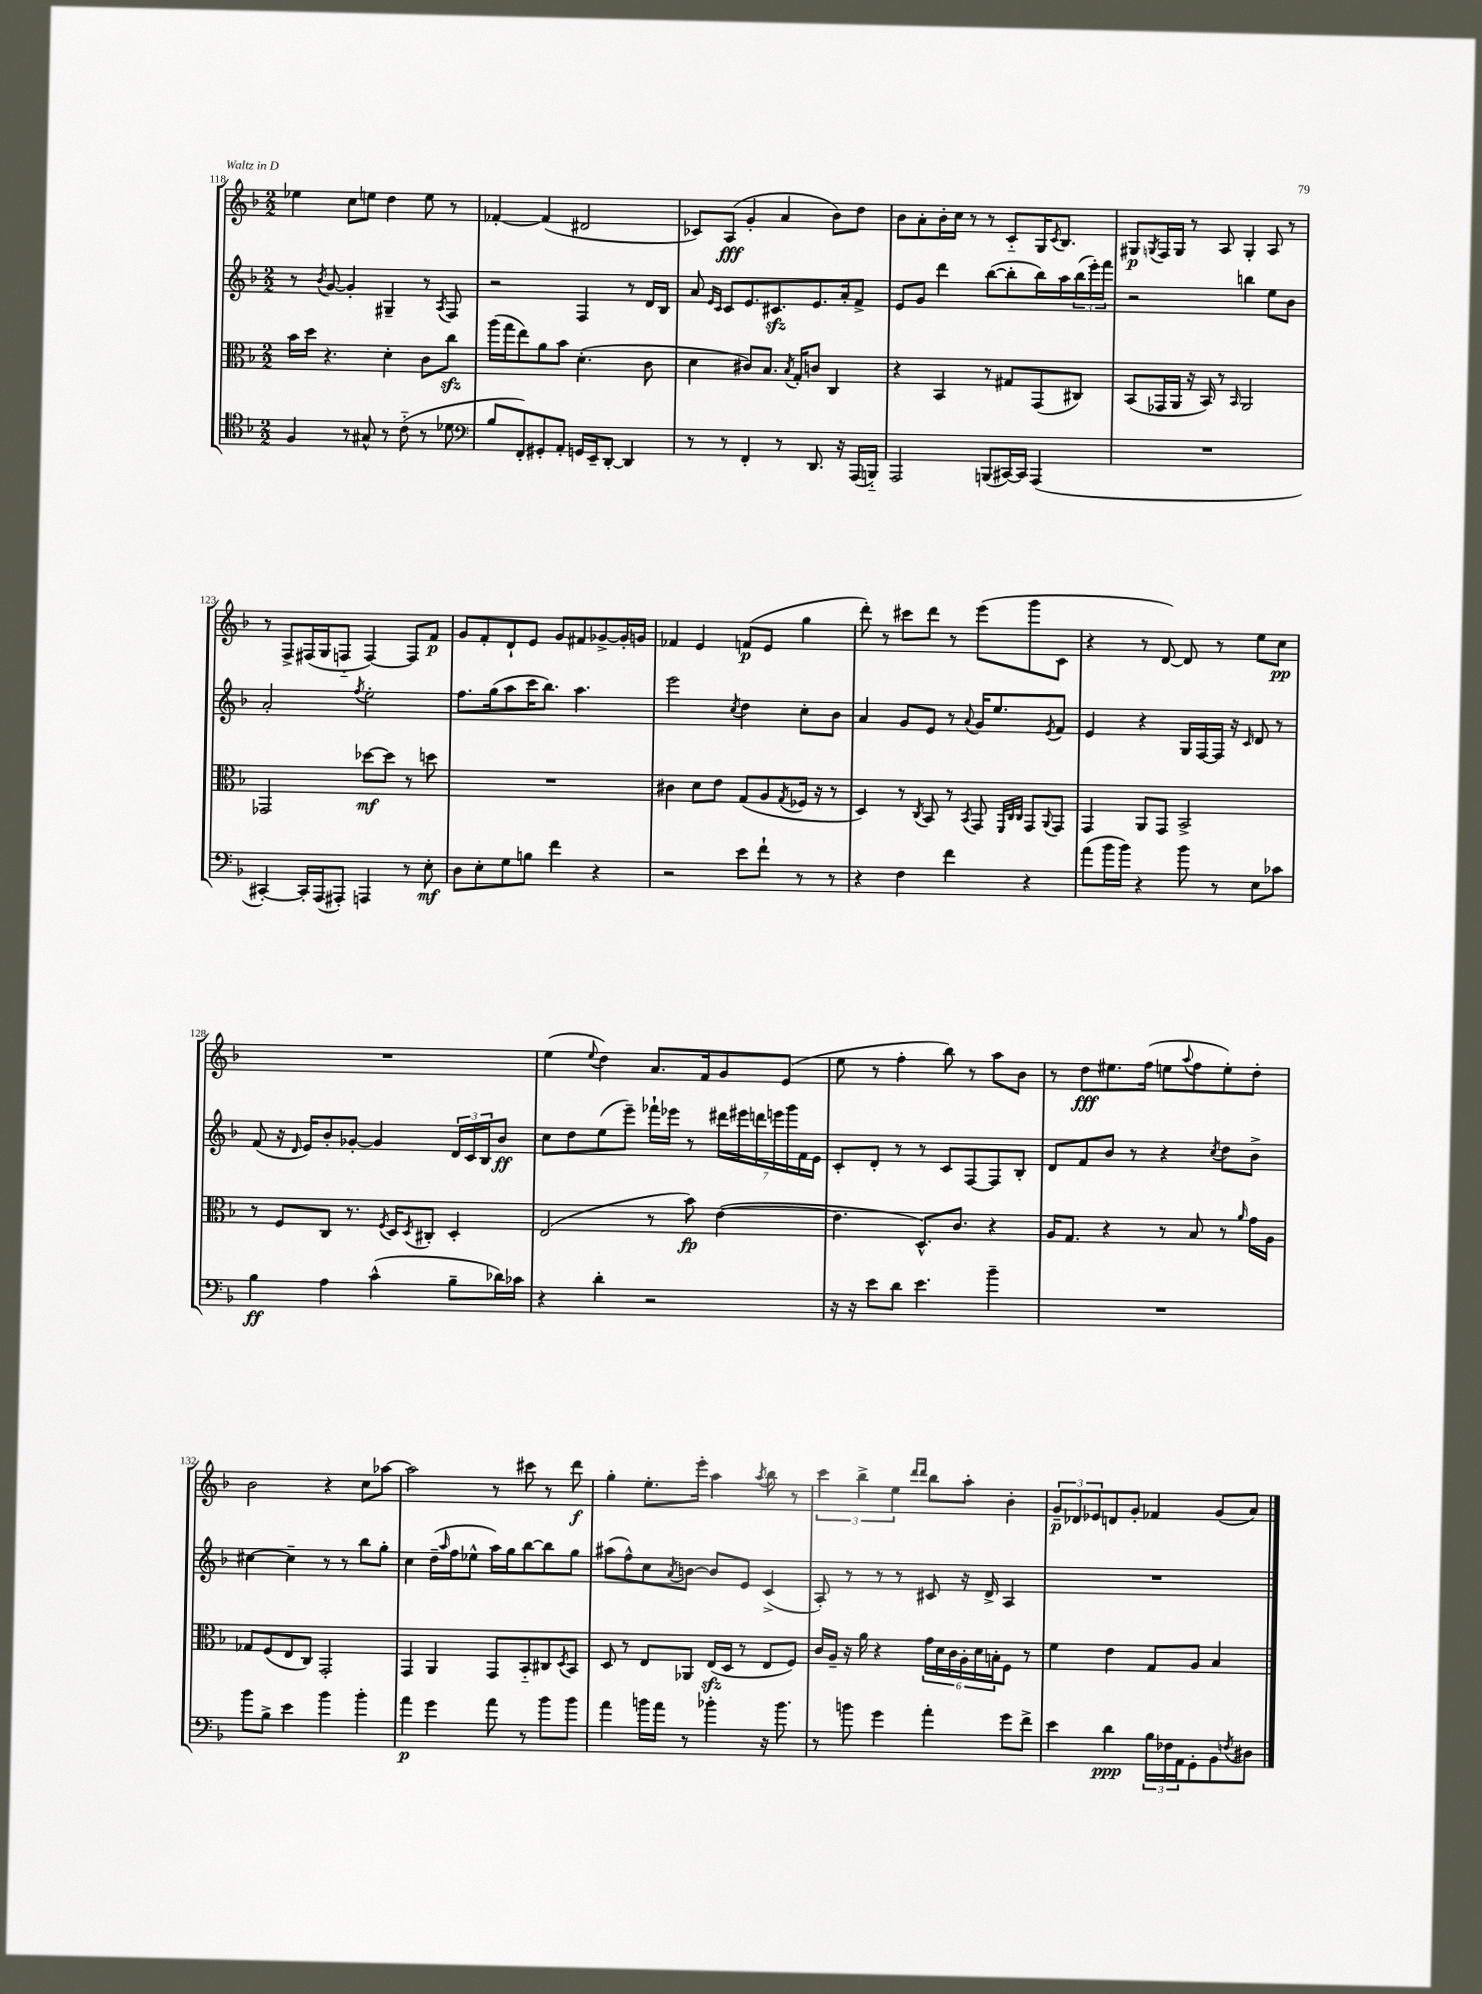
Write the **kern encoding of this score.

**kern	**dynam	**kern	**dynam	**kern	**dynam	**kern	**dynam
*part4	*part4	*part3	*part3	*part2	*part2	*part1	*part1
*staff4	*staff4	*staff3	*staff3	*staff2	*staff2	*staff1	*staff1
*clefC4	*	*clefC3	*	*clefG2	*	*clefG2	*
*k[b-]	*	*k[b-]	*	*k[b-]	*	*k[b-]	*
*M2/2	*	*M2/2	*	*M2/2	*	*M2/2	*
=118	=118	=118	=118	=118	=118	=118	=118
4F/	.	16b-\LL	.	8r	.	4ee-X\	.
.	.	16dd\JJ	.	.	.	.	.
.	.	.	.	8qb-/	.	.	.
.	.	4.r	.	[8g/	.	.	.
8r	.	.	.	4g'/]	.	8cc\L	.
8G#X^^/	.	.	.	.	.	8een\J	.
8r	.	4d'\	.	4G#X~/	.	4dd\	.
(8c\	.	.	.	.	.	.	.
8r	.	8c\L	.	8r	.	8ee\	.
.	.	.	.	8qA/	.	.	.
8d-X\	.	8cczz\J	.	8F/	.	8r	.
=119	=119	=119	=119	=119	=119	=119	=119
*clefF4	*	*	*	*	*	*	*
8B-/L	.	(16aa\LL	.	2r	.	[4f-X'/	.
.	.	16gg\J	.	.	.	.	.
8FF'/)	.	8ee\)	.	.	.	.	.
8GG#X'/	.	8a\	.	.	.	(4f-/]	.
8AA'/J	.	8b-\J	.	.	.	.	.
16GGn/LL	.	(4.d'\	.	4F/	.	2d#X/	.
16EE~/J	.	.	.	.	.	.	.
[8DD'/J	.	.	.	.	.	.	.
4DD/]	.	.	.	8r	.	.	.
.	.	8c\	.	16d/LL	.	.	.
.	.	.	.	16B-/JJ	.	.	.
=120	=120	=120	=120	=120	=120	=120	=120
8r	.	4d\	.	8a/	.	8c-X/L)	.
.	.	.	.	16qqe/LL	.	.	.
.	.	.	.	16qqc/JJ	.	.	.
8r	.	.	.	8c/L	.	(8A/J	fff
4FF'/	.	8c#X/L)	.	8.e/	.	4g'/	.
.	.	8.B-/J	.	.	.	.	.
.	.	.	.	8.c#Xzz/	.	.	.
8r	.	.	.	.	.	4a/	.
.	.	8qB-/	.	.	.	.	.
.	.	16G'/KL	.	.	.	.	.
8.DD/	.	8cn/J	.	8.e/	.	.	.
.	.	4C/	.	.	.	8b-\L)	.
16r	.	.	.	16a'/k	.	.	.
(16AAA/LL	.	.	.	8f^/J	.	8dd\J	.
16BBBn/JJ)	.	.	.	.	.	.	.
=121	=121	=121	=121	=121	=121	=121	=121
2AAA/	.	4r	.	8e/L	.	8b-\L	.
.	.	.	.	8g/J	.	8a'\	.
.	.	4BB-/	.	4ddd\	.	16b-'\L	.
.	.	.	.	.	.	16cc\JJ	.
.	.	.	.	.	.	8r	.
(8BBBn/L	.	8r	.	([8bb-\L	.	8r	.
[16CC#X/L)	.	8G#X/L	.	8bb-'\]	.	8c/L	.
16CC#/JJ]	.	.	.	.	.	.	.
(4AAA/	.	(8GG/	.	16bb-\L)	.	16G/K	.
.	.	.	.	.	.	8qc/	.
.	.	.	.	16aa\	.	8.B-/J	.
.	.	8C#X/J)	.	(24bb-\	.	.	.
.	.	.	.	24eee'\)	.	.	.
.	.	.	.	24fff\JJ	.	.	.
=122	=122	=122	=122	=122	=122	=122	=122
1r	.	(8BB-/L	.	2r	.	8G#X/L	p
.	.	.	.	.	.	8qGn/	.
.	.	16GG-X/L	.	.	.	16F/L	.
.	.	16AA/JJ	.	.	.	16G/JJ	.
.	.	16r	.	.	.	8r	.
.	.	16BB-/)	.	.	.	.	.
.	.	8r	.	.	.	8A/	.
.	.	16qqBB-/	.	.	.	.	.
.	.	2AA/	.	4bbn\	.	4G'/	.
.	.	.	.	8ee\L	.	8A/	.
.	.	.	.	8b-\J	.	8r	.
!!LO:LB:g=z
=123	=123	=123	=123	=123	=123	=123	=123
[4CC#X'/)	.	2GG-X/	.	2a'/	.	8r	.
.	.	.	.	.	.	8F^/L	.
16CC#'/LL]	.	.	.	.	.	(16F#X/L	.
(16AAA/J	.	.	.	.	.	16G/J	.
8AAA#X'/J)	.	.	.	.	.	8Fn/J	.
.	.	.	.	8qff/	.	.	.
4AAAn/	.	[8dd-X\L	mf	2ee'\	.	[4F/)	.
.	.	8dd-\J]	.	.	.	.	.
8r	.	8r	.	.	.	8F/L]	.
8E'\	mf	8ddn\	.	.	.	8f/J	p
=124	=124	=124	=124	=124	=124	=124	=124
8D\L	.	1r	.	8.ff\L	.	8g/L	.
8E'\	.	.	.	.	.	8f'/	.
.	.	.	.	(16gg\k	.	.	.
8G\	.	.	.	8aa\	.	8d`/	.
8Bn\J	.	.	.	16ccc\K	.	8e/J	.
.	.	.	.	8.bb-\J)	.	.	.
4f\	.	.	.	.	.	8g/L	.
.	.	.	.	4.aa\	.	8f#X/	.
4r	.	.	.	.	.	[8g-X^/	.
.	.	.	.	.	.	16g-'/L]	.
.	.	.	.	.	.	16gn/JJ	.
=125	=125	=125	=125	=125	=125	=125	=125
2r	.	4c#X\	.	2eee\	.	4f-X/	.
.	.	8d\L	.	.	.	4e/	.
.	.	8e\J	.	.	.	.	.
.	.	.	.	8qcc/	.	.	.
8e\L	.	(8G/L	.	4dd\	.	(8fn/L	p
8f`\J	.	8A/	.	.	.	8e/J	.
.	.	8qG/	.	.	.	.	.
8r	.	16F-X/Jk	.	8cc'\L	.	4gg\	.
.	.	16r	.	.	.	.	.
8r	.	8r	.	8b-\J	.	.	.
=126	=126	=126	=126	=126	=126	=126	=126
4r	.	4D/)	.	4a/	.	8ddd'\)	.
.	.	.	.	.	.	8r	.
4F\	.	8r	.	8g/L	.	8ccc#X\L	.
.	.	8qC/	.	.	.	.	.
.	.	8BB-/	.	8e/J	.	8ddd\J	.
4f\	.	8r	.	8r	.	8r	.
.	.	8qBB-/	.	8qqa/	.	.	.
.	.	8GG/	.	16g/KL	.	(8eee\L	.
.	.	.	.	8.ee/	.	.	.
.	.	32qqFF/LLL	.	.	.	.	.
.	.	32qqC/	.	.	.	.	.
.	.	32qqC/JJJ	.	.	.	.	.
4r	.	8GG/L	.	.	.	8ggg\	.
.	.	8qqAA/	.	8qe/	.	.	.
.	.	8GG/J	.	8f/J	.	8c\J	.
=127	=127	=127	=127	=127	=127	=127	=127
(8a\L	.	4GG/	.	4e/	.	4r	.
16b-\L	.	.	.	.	.	.	.
16b-\JJ)	.	.	.	.	.	.	.
4r	.	8AA/L	.	4r	.	8r	.
.	.	8GG/J	.	.	.	[8d/)	.
8b-\	.	2BB-^/	.	16G/LL	.	8d/]	.
.	.	.	.	[16F/	.	.	.
8r	.	.	.	16F/JJ]	.	8r	.
.	.	.	.	16r	.	.	.
.	.	.	.	16qqc/	.	.	.
8E\L	.	.	.	8d/	.	8ee\L	.
8c-X\J	.	.	.	8r	.	8cc\J	pp
!!LO:LB:g=z
=128	=128	=128	=128	=128	=128	=128	=128
4B-\	ff	8r	.	(8f/	.	1r	.
.	.	8F/L	.	16r	.	.	.
.	.	.	.	16qqd/	.	.	.
.	.	.	.	16e/KL)	.	.	.
4A\	.	8C/J	.	8b-'/	.	.	.
.	.	8.r	.	[8g-X'/J	.	.	.
(4c^^\	.	.	.	4g-/]	.	.	.
.	.	8qF/	.	.	.	.	.
.	.	16D/KL	.	.	.	.	.
.	.	8qD/	.	.	.	.	.
.	.	8C#X'/J	.	.	.	.	.
8B-~\L	.	4D'/	.	24d/LL	.	.	.
.	.	.	.	24c/	.	.	.
.	.	.	.	24B-/J	.	.	.
16d-X\L)	.	.	.	8b-/J	ff	.	.
16c-X\JJ	.	.	.	.	.	.	.
=129	=129	=129	=129	=129	=129	=129	=129
4r	.	(2E/	.	8cc\L	.	(4ee\	.
.	.	.	.	8dd\	.	.	.
.	.	.	.	.	.	8qqee/	.
4d'\	.	.	.	(8ee\	.	4dd\)	.
.	.	.	.	8eee~\J)	.	.	.
2r	.	8r	.	16fff-X`\LL	.	8.a/L	.
.	.	.	.	16eee-X\JJ	.	.	.
.	.	8b-\)	fp	8r	.	.	.
.	.	.	.	.	.	16f/k	.
.	.	([4e\	.	28ddd#X\LL	.	8g/	.
.	.	.	.	28eee#X\	.	.	.
.	.	.	.	28dddn\	.	.	.
.	.	.	.	28eeen\	.	.	.
.	.	.	.	.	.	(8e/J	.
.	.	.	.	28ggg\	.	.	.
.	.	.	.	28f\	.	.	.
.	.	.	.	28e\JJ	.	.	.
=130	=130	=130	=130	=130	=130	=130	=130
16r	.	4.e\]	.	8c'/L	.	8ee\	.
16r	.	.	.	.	.	.	.
8e\L	.	.	.	8d'/J	.	8r	.
8d\J	.	.	.	8r	.	4ff'\	.
4.e\	.	8.D^^/L)	.	8r	.	.	.
.	.	.	.	8c/L	.	8bb-\)	.
.	.	8.c/J	.	.	.	.	.
.	.	.	.	[8F/	.	8r	.
4b-~\	.	4r	.	8F/]	.	8aa\L	.
.	.	.	.	8B-'/J	.	8b-\J	.
=131	=131	=131	=131	=131	=131	=131	=131
1r	.	16A/KL	.	8d/L	.	8r	.
.	.	8.G/J	.	.	.	.	.
.	.	.	.	8f/	.	8dd\L	fff
.	.	4r	.	8b-/J	.	8.ee#X\	.
.	.	.	.	8r	.	.	.
.	.	.	.	.	.	(16ff\Jk	.
.	.	8r	.	4r	.	8een\L	.
.	.	.	.	.	.	8qqaa/	.
.	.	8B-/	.	.	.	8ff\	.
.	.	.	.	8qcc/	.	.	.
.	.	8r	.	8dd\L	.	8ee'\)	.
.	.	16qqa/	.	.	.	.	.
.	.	16g\LL	.	8b-^\J	.	8dd'\J	.
.	.	16A\JJ	.	.	.	.	.
!!LO:LB:g=z
=132	=132	=132	=132	=132	=132	=132	=132
8b-\L	.	8G-X/L	.	[4cc#X\	.	2b-\	.
8B-^\J	.	(8F/	.	.	.	.	.
4e\	.	8E/	.	4cc#~\]	.	.	.
.	.	8C/J)	.	.	.	.	.
4b-\	.	2GG'/	.	8r	.	4r	.
.	.	.	.	8r	.	.	.
4b-'\	.	.	.	8bb-\L	.	8cc\L	.
.	.	.	.	8gg'\J	.	[8aa-X\J	.
=133	=133	=133	=133	=133	=133	=133	=133
4a\	p	4GG/	.	4cc\	.	2aa-\]	.
4g\	.	4AA/	.	(16dd~\LL	.	.	.
.	.	.	.	16qqaa/	.	.	.
.	.	.	.	16ff\J	.	.	.
.	.	.	.	8ee-X^^\J	.	.	.
8a\	.	8GG/L	.	16aa\LL)	.	8r	.
.	.	.	.	16gg\J	.	.	.
8r	.	8BB-/	.	[8bb-\	.	8ccc#X\	.
8b-\L	.	8C#X/	.	8bb-\]	.	8r	.
.	.	8qD/	.	.	.	.	.
8b-\J	.	8BB-/J	.	8gg\J	.	8ddd\	f
=134	=134	=134	=134	=134	=134	=134	=134
4a\	.	8D/	.	(8aa#X\L	.	4gg'\	.
.	.	8r	.	8ff^^\)	.	.	.
16bn\LL	.	8E/L	.	8cc\	.	8.ee'\L	.
16a\JJ	.	.	.	.	.	.	.
.	.	.	.	8qa/	.	.	.
8r	.	8AA-X/J	.	[8bn\J	.	.	.
.	.	.	.	.	.	16eee'\Jk	.
4b-X'\	.	(16Ezz/LL	.	8b/L]	.	4aa\	.
.	.	16D/JJ	.	.	.	.	.
.	.	8r	.	8e/J	.	.	.
.	.	.	.	.	.	8qaa/	.
16r	.	8E/L	.	(4c^/	.	8bb-\	.
8.b-\	.	.	.	.	.	.	.
.	.	8F/J)	.	.	.	8r	.
=135	=135	=135	=135	=135	=135	=135	=135
8r	.	16c/LL	.	8A'/)	.	6ccc\	.
.	.	16A~/JJ	.	.	.	.	.
8bn\	.	16r	.	8r	.	.	.
.	.	.	.	.	.	6bb-^\	.
.	.	16a\	.	.	.	.	.
4g\	.	4r	.	8r	.	.	.
.	.	.	.	.	.	6ee\	.
.	.	.	.	8r	.	.	.
.	.	.	.	.	.	16qqddd/LL	.
.	.	.	.	.	.	16qqddd/JJ	.
4a'\	.	24g\LL	.	8c#X/	.	8bb-\L	.
.	.	24d\	.	.	.	.	.
.	.	24c\	.	.	.	.	.
.	.	24A'\	.	16r	.	8aa'\J	.
.	.	24d\	.	.	.	.	.
.	.	.	.	16d^/	.	.	.
.	.	24Bn'\J	.	.	.	.	.
8g\L	.	8F\J	.	4A/	.	4b-'\	.
8f^\J	.	8r	.	.	.	.	.
=136	=136	=136	=136	=136	=136	=136	=136
4e\	.	4f\	.	1r	.	12g~/L	p
.	.	.	.	.	.	12d-X/	.
.	.	.	.	.	.	12e-X/	.
4d\	ppp	4e\	.	.	.	8dn/	.
.	.	.	.	.	.	8g'/J	.
24B-\LL	.	8G/L	.	.	.	4f-X/	.
24F-X\	.	.	.	.	.	.	.
24AA\J	.	.	.	.	.	.	.
8GG'\	.	8A/J	.	.	.	.	.
8BB-\	.	4B-/	.	.	.	(8g/L	.
8qFn/	.	.	.	.	.	.	.
8D#X\J	.	.	.	.	.	8a/J)	.
==	==	==	==	==	==	==	==
*-	*-	*-	*-	*-	*-	*-	*-
